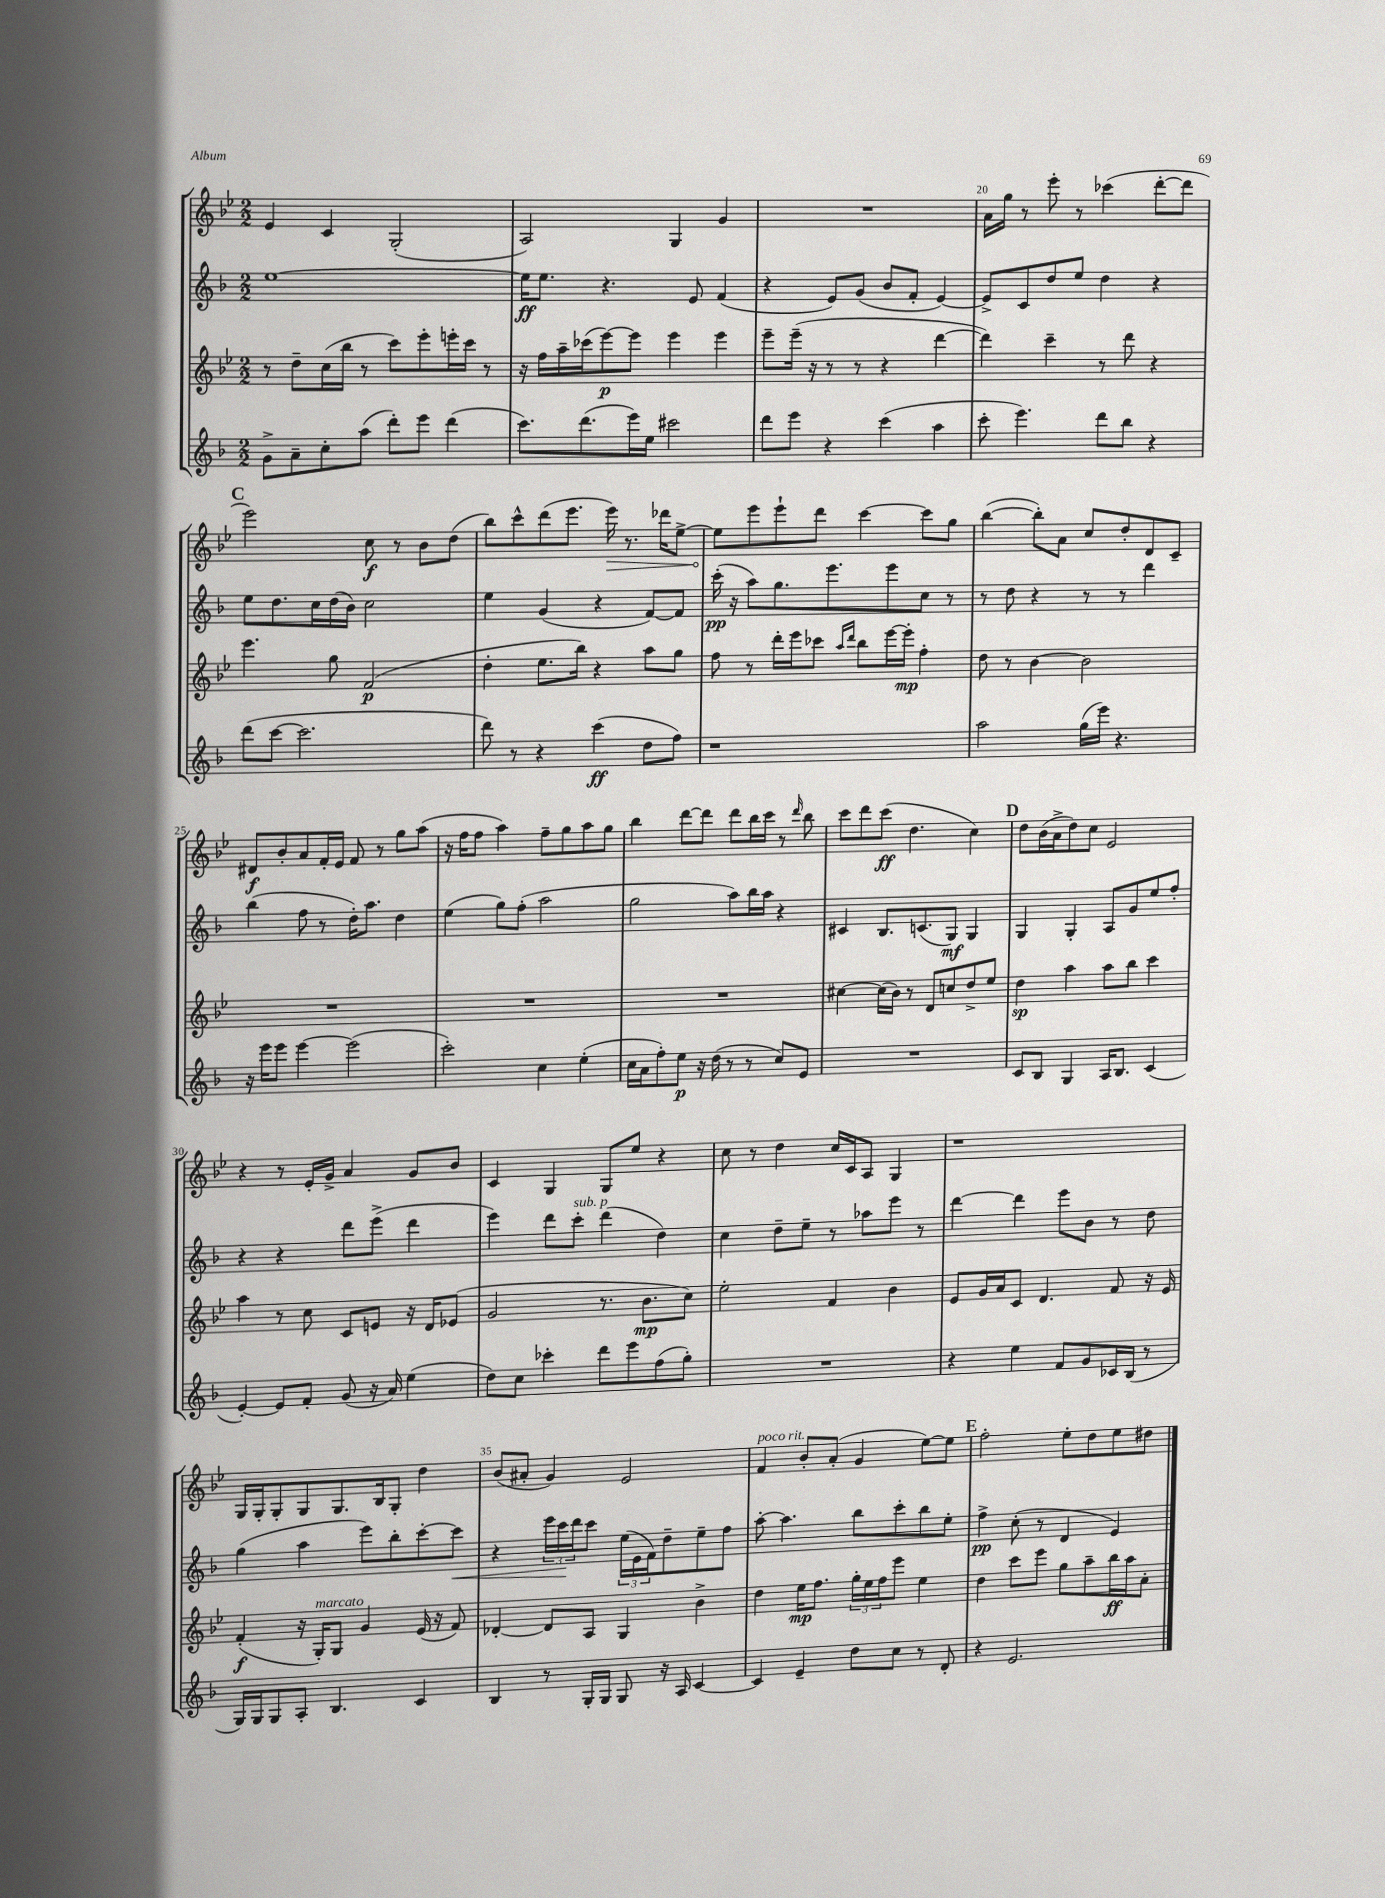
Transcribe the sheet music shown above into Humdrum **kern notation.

**kern	**kern	**kern	**kern
*staff4	*staff3	*staff2	*staff1
*clefG2	*clefG2	*clefG2	*clefG2
*k[b-]	*k[b-e-]	*k[b-]	*k[b-e-]
*M2/2	*M2/2	*M2/2	*M2/2
8g^	8r	[1ee	4e-
8a~	8dd~	.	.
8cc'	(16cc	.	4c
.	16bb-	.	.
(8aa	8r	.	.
8ddd')	8ccc)	.	(2G'
8eee	8eee-'	.	.
(4ddd	16eee'	.	.
.	16ccc	.	.
.	8r	.	.
=	=	=	=
8.ccc)	16r	16ee]	2A)
.	16ff	8.ee	.
.	16aa~	.	.
(8.ddd	(16ccc-	.	.
.	[8eee-)	4.r	.
16eee)	8eee-]	.	.
16ee	.	.	.
2ccc#	4eee-	.	4G
.	.	8e	.
.	4eee-	(4f	4g
=	=	=	=
8ddd	8eee-~	4r	1r
8eee	(16eee-~	.	.
.	16r	.	.
4r	8r	8e)	.
.	8r	(8g	.
(4ccc	4r	8b-	.
.	.	8f'	.
4aa	[4ddd	[4e)	.
=	=	=	=
8ccc'	4ddd])	8e^]	16a
.	.	.	16gg
4.eee)	.	8c	8r
.	4ccc~	8dd	8eee-'
.	.	8ee	8r
8ddd	8r	4dd	(4ccc-
8bb-	8ddd	.	.
4r	4r	4r	[8ddd'
.	.	.	8ddd]
=	=	=	=
(8ddd	4.eee-	8ee	2eee-)
[8ccc	.	8.dd	.
2.ccc]	.	.	.
.	.	16cc	.
.	8gg	(16dd	.
.	.	16b-)	.
.	(2f	2cc	8cc
.	.	.	8r
.	.	.	8b-
.	.	.	(8dd
=	=	=	=
8ddd)	4dd'	4ee	8bb-)
8r	.	.	8ccc^^
4r	8.ee-	(4g	(8ddd
.	.	.	8.eee-
.	16bb-)	.	.
(4ccc	4r	4r	.
.	.	.	16eee-)
.	.	.	8.r
8dd	8aa	[8f)	.
.	.	.	16ddd-
8ff)	8gg	8f]	[8ee-^
=	=	=	=
1r	8ff	(16ccc'	8ee-]
.	.	16r	.
.	8r	8aa)	8eee-
.	16ddd'	8.gg	8eee-`
.	16eee-	.	.
.	8ccc-	.	8ddd
.	.	8.eee	.
.	16qqaa	.	.
.	16qqddd	.	.
.	8bb-	.	[4ccc
.	[16eee-	8eee	.
.	16eee-']	.	.
.	4ff'	8cc	8ccc]
.	.	8r	8gg
=	=	=	=
2aa	8dd	8r	([4bb-
.	8r	8dd	.
.	[4b-	4r	8bb-'])
.	.	.	8a
(16gg	2b-]	8r	8cc
16eee)	.	.	.
4.r	.	8r	8dd'
.	.	4ddd	8d
.	.	.	8c~
=	=	=	=
16r	1r	(4bb-	8d#
16eee	.	.	.
8eee	.	.	8b-'
[4eee	.	8ff	8a
.	.	8r	16f'
.	.	.	16e-
(2eee]	.	16dd')	8f
.	.	8.aa	.
.	.	.	8r
.	.	4dd	8gg
.	.	.	(8aa
=	=	=	=
2ccc')	1r	(4ee	16r
.	.	.	16ff
.	.	.	8ff
.	.	8gg)	4aa)
.	.	(8ff'	.
4cc	.	2aa	8ff~
.	.	.	8gg
(4ee'	.	.	8aa
.	.	.	8gg
=	=	=	=
16cc	1r	2gg	4bb-
16a	.	.	.
8ff')	.	.	.
8ee	.	.	[8ddd
16r	.	.	8ddd]
(16dd	.	.	.
8r	.	8aa)	8ddd
8r	.	16bb-	16bb-
.	.	16aa	16ccc
8cc)	.	4r	8r
.	.	.	16qqddd
8e	.	.	8bb-
=	=	=	=
1r	[4cc#	4c#	8ccc
.	.	.	8ddd
.	(16cc#]	8.B-	(8ccc
.	16b-)	.	.
.	8r	.	4.dd
.	.	(8.c	.
.	8d	.	.
.	8cc	8G)	.
.	8dd^	4G	4cc)
.	8ee-	.	.
=	=	=	=
8c	4dd	4G	8dd
8B-	.	.	(16b-
.	.	.	16a^
4G	4aa	4G'	8dd)
.	.	.	8cc
16A	8aa	8A	2e-
8.B-	.	.	.
.	8bb-	8g	.
(4c	4ccc	8ee	.
.	.	8ff'	.
=	=	=	=
[4e')	4aa	4r	4r
8e]	8r	4r	8r
8f'	8cc	.	16e-'
.	.	.	16g^
(8g	8c	8ddd	4a
16r	8e	(8eee^	.
16a)	.	.	.
(4ee	16r	4ddd	8g
.	16d	.	.
.	(8e-	.	8b-
=	=	=	=
8dd)	2g	4eee)	4c
8cc	.	.	.
4ccc-'	.	8ddd	4G
.	.	8ccc'	.
8ddd	8.r	(4ddd	8G
8eee	.	.	8ee-
.	8.b-	.	.
(8ff	.	4dd)	4r
8gg')	8cc)	.	.
=	=	=	=
1r	2ee-'	4cc	8cc
.	.	.	8r
.	.	8dd~	4dd
.	.	8ee~	.
.	4f	8r	16cc
.	.	.	16c
.	.	8aa-	8A
.	4b-	8eee	4G
.	.	8r	.
=	=	=	=
4r	8e-	[4ddd	1r
.	16g	.	.
.	16a	.	.
4ee	8c	4ddd]	.
.	4.d	.	.
8f	.	8eee	.
8g	.	8b-	.
16c-	8f	8r	.
(16B-	.	.	.
8r	16r	8dd	.
.	16e-	.	.
=	=	=	=
16G)	(4f'	(4gg	16G
16G	.	.	16G'
8G	.	.	8G'
8A'	16r	4aa	8G
.	16G')	.	.
4.B-	8G	.	8.G
.	4g	8eee)	.
.	.	.	16B-
.	.	8bb-'	8G'
4c	(16e-	[8ccc'	4dd
.	16r	.	.
.	8f)	8ccc]	.
=	=	=	=
4B-	[4d-'	4r	(8b-
.	.	.	8a#'
8r	8d-]	24eee	4g)
.	.	24ccc	.
.	.	24ddd	.
16G'	8A	8ccc	.
16G	.	.	.
8G	4G	(24ee	2e-
.	.	24e	.
.	.	24f)	.
16r	.	8dd~	.
16A	.	.	.
[4c	4b-^	8ee~	.
.	.	8ff	.
=	=	=	=
4c]	4dd	[8aa'	4f
.	.	4.aa]	.
4e~	16ee-	.	8b-'
.	8.ff	.	.
.	.	.	(8a'
8dd	24gg'	8bb-	4g
.	24ee-	.	.
.	24ff	.	.
8cc	8eee-	8ccc'	.
8r	4ee-	8bb-	[8ee-)
8d'	.	8ee'	8ee-]
=	=	=	=
4r	4dd	4ff^	2ff'
2.e	8ccc	(8cc'	.
.	8eee-	8r	.
.	8gg	4d	8ee-'
.	8aa~	.	8dd
.	16bb-	4e)	8ee-
.	16aa	.	.
.	8a'	.	8dd#
==	==	==	==
*-	*-	*-	*-
